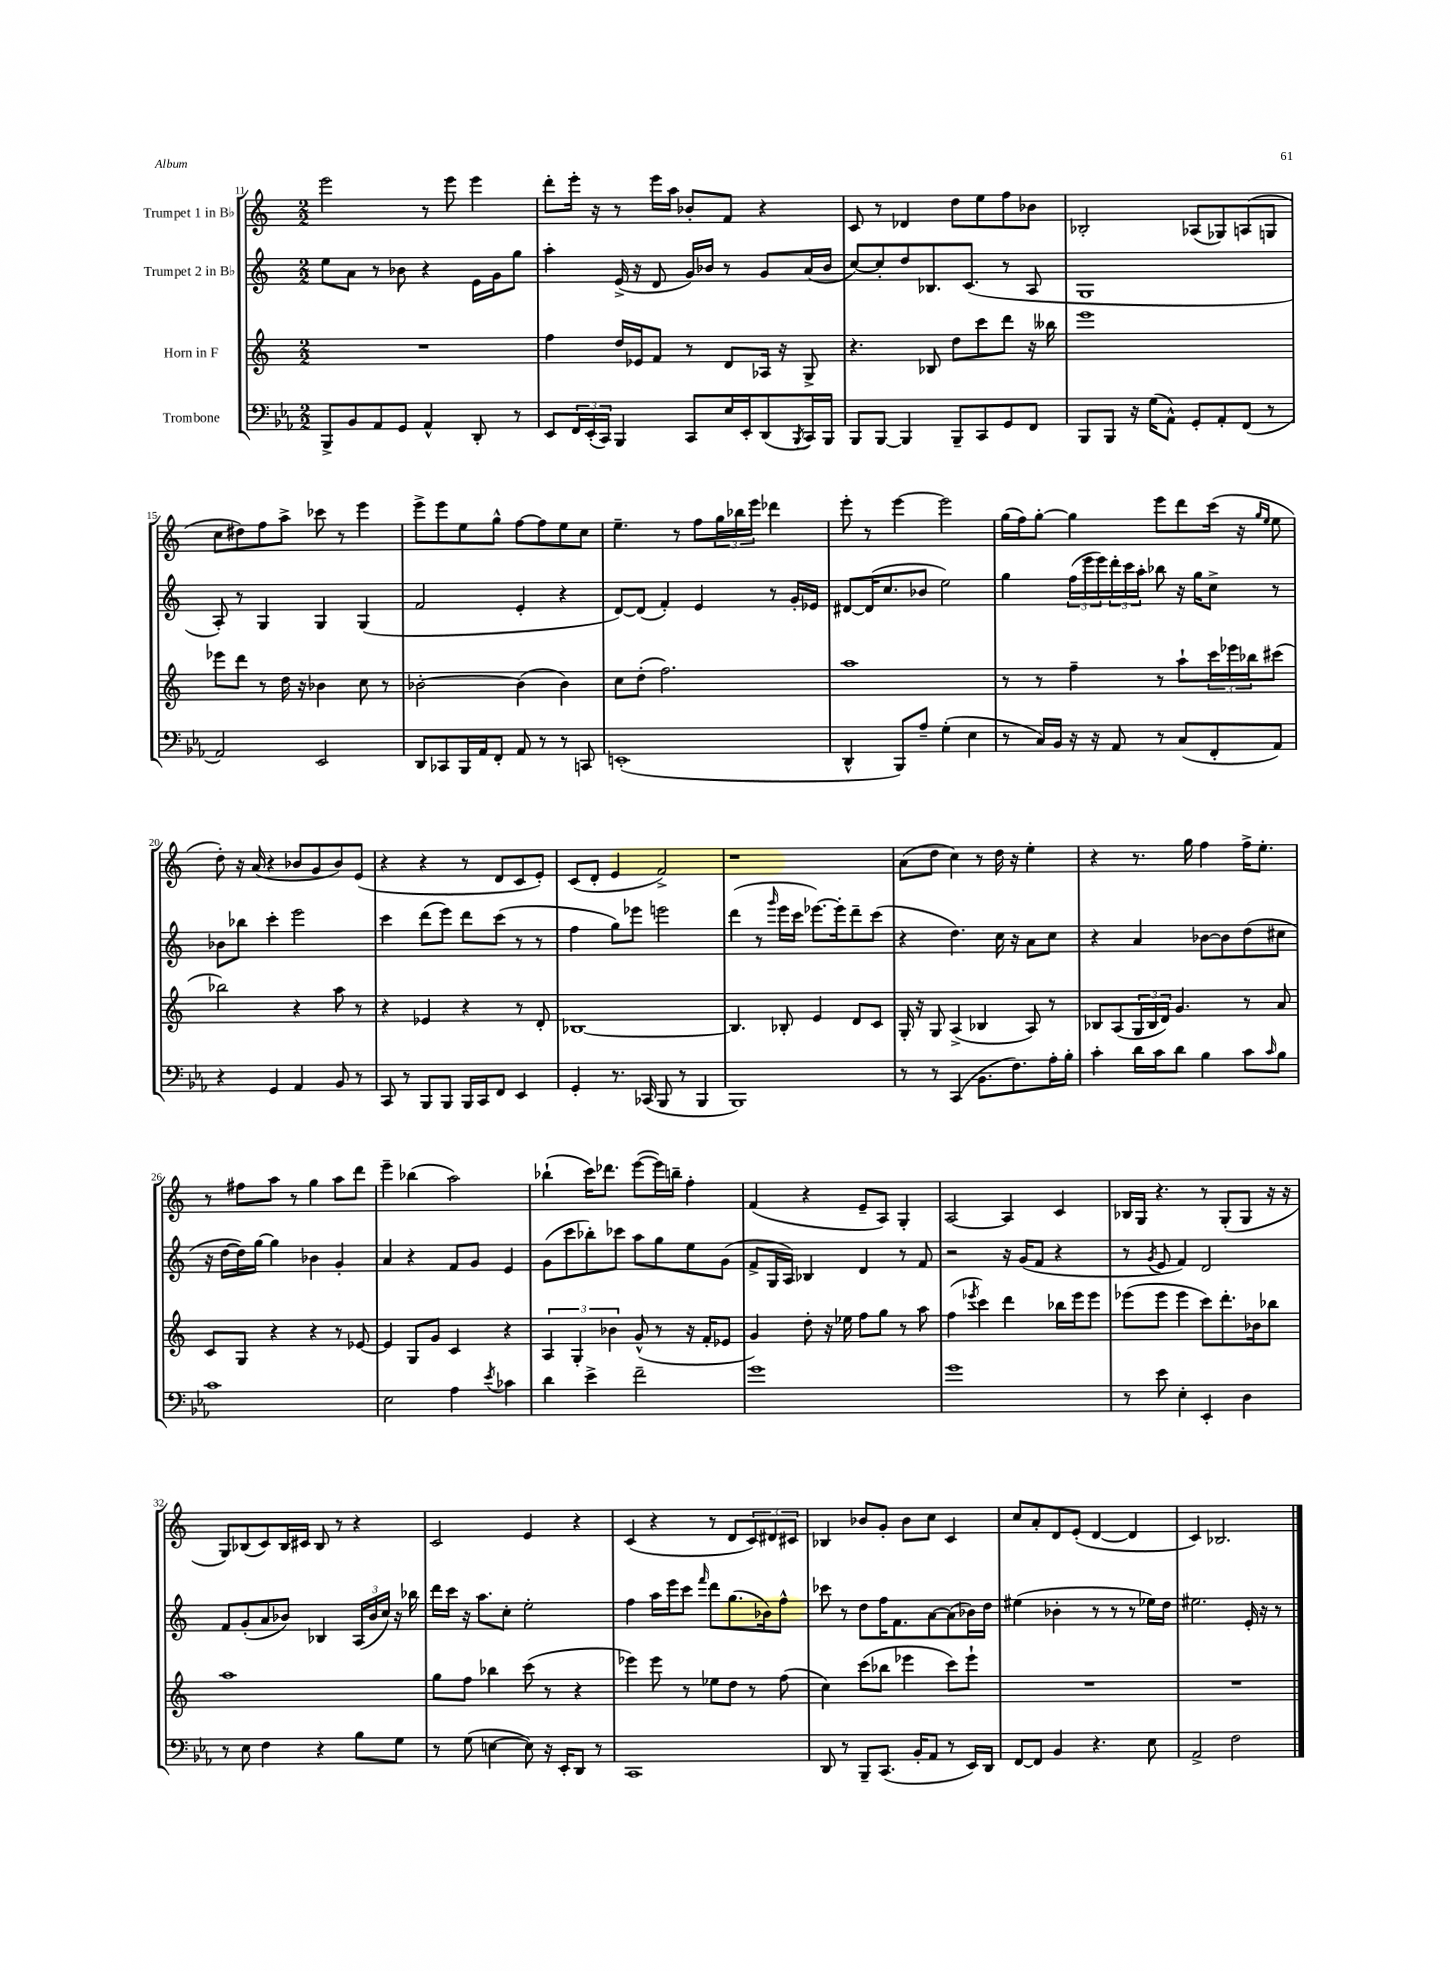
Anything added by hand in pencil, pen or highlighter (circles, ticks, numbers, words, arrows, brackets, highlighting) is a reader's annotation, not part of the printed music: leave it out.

**kern	**kern	**kern	**kern
*part4	*part3	*part2	*part1
*staff4	*staff3	*staff2	*staff1
*I"Trombone	*I"Horn in F	*I"Trumpet 2 in B♭	*I"Trumpet 1 in B♭
*clefF4	*clefG2	*clefG2	*clefG2
*k[b-e-a-]	*k[]	*k[]	*k[]
*M2/2	*M2/2	*M2/2	*M2/2
=11	=11	=11	=11
8BBB-^/L	1r	8ee\L	2eee\
8BB-/	.	8a\J	.
8AA-/	.	8r	.
8GG/J	.	8b-X\	.
4AA-^^/	.	4r	8r
.	.	.	8eee\
8DD'/	.	16e\LL	4eee\
.	.	16g\J	.
8r	.	8gg\J	.
=12	=12	=12	=12
8EE-/L	4ff\	4aa'\	8ddd'\L
24FF/L	.	.	16eee'\Jk
(24EE-'/	.	.	.
.	.	.	16r
24CC/JJ)	.	.	.
4BBB-/	16dd/LL	(16e^/	8r
.	16e-X/J	16r	.
.	8f/J	8d/	16eee\LL
.	.	.	16aa\JJ
8CC/L	8r	16g/LL)	8b-X'/L
.	.	16b-X/JJ	.
16E-/L	8d/L	8r	8f/J
16EE-'/J	.	.	.
(8DD/	16A-X/Jk	8g/L	4r
.	16r	.	.
8qBBB-/	.	.	.
16CC/L)	8G^/	(16a/L	.
16BBB-/JJ	.	16b-/JJ	.
=13	=13	=13	=13
8BBB-/L	4.r	[8cc/L)	8c/
[8BBB-/J	.	8cc'/]	8r
4BBB-/]	.	8dd/	4d-X/
.	8B-X/	8.B-X/	.
8BBB-~/L	8dd\L	.	8dd\L
.	.	(8.c/J	.
8CC/	8ccc\	.	8ee\
8GG/	8ddd\J	8r	8ff\
8FF/J	16r	8A/	8b-X\J
.	16bb--X\	.	.
=14	=14	=14	=14
8BBB-/L	1eee	1G	2B-X'/
8BBB-/J	.	.	.
16r	.	.	.
(16G\KL	.	.	.
8AA-^^\J)	.	.	.
8GG'/L	.	.	(8A-X/L
8AA-'/	.	.	8G-X/)
(8FF/J	.	.	(8An/
8r	.	.	8Gn/J
!!LO:LB:g=z
=15	=15	=15	=15
2AA-/)	8eee-X\L	8A'/)	8cc\L
.	8ddd\J	8r	8dd#X\)
.	8r	4G/	8ff\
.	16dd\	.	8aa^\J
.	16r	.	.
2EE-/	4b-X\	4G/	8ccc-X\
.	.	.	8r
.	8cc\	(4G/	4eee\
.	8r	.	.
=16	=16	=16	=16
8DD/L	[2b-X'\	2f/	8eee^\L
8CC-X/	.	.	8eee\
16BBB-/L	.	.	8ee\
16AA-/J	.	.	.
8FF'/J	.	.	8gg^^\J
8AA-/	(4b-\]	4e'/	[8ff\L
8r	.	.	8ff\]
8r	4b-\)	4r	8ee\
8CCn/	.	.	8cc\J
=17	=17	=17	=17
(1EEn'	8cc\L	[8d/L)	4.ee~\
.	(8dd'\J	(8d/J]	.
.	2.ff\)	4f'/)	.
.	.	.	8r
.	.	4e/	8ff\L
.	.	.	24gg\L
.	.	.	24bb-X\
.	.	.	24eee\JJ
.	.	8r	4ddd-X\
.	.	16g'/LL	.
.	.	16e-X/JJ	.
=18	=18	=18	=18
4DD^^/	1aa	[8d#X/L	8eee'\
.	.	(16d#/K]	8r
.	.	8.cc/	.
8BBB-/L)	.	.	[4eee\
8A-~/J	.	8b-X/J	.
(4G'\	.	2ee\)	2eee\]
4E-\	.	.	.
=19	=19	=19	=19
8r	8r	4gg\	(16gg\LL
.	.	.	16ff\J)
16C/LL)	8r	.	[8gg'\J
16BB-/JJ	.	.	.
16r	4ff~\	(24ff\LL	4gg\]
.	.	24eee\	.
16r	.	.	.
.	.	24eee\)	.
8AA-/	.	24ddd'\	.
.	.	24ccc\	.
.	.	24aa'\JJ	.
8r	8r	8bb-X\	8eee\L
(8C/L	8aa`\L	16r	8ddd\
.	.	16gg\KL	.
8FF'/	24ccc\L	8cc^\J	(16ccc\Jk
.	24eee-X\	.	.
.	.	.	16r
.	24bb-X\J	.	.
.	.	.	16qqgg/LL
.	.	.	16qqee/JJ
8AA-/J)	(8ccc#X\J	8r	8ee\
!!LO:LB:g=z
=20	=20	=20	=20
4r	2bb-X\)	8b-X\L	8dd'\)
.	.	8bb-X\J	16r
.	.	.	(16a/
4GG/	.	4ccc'\	4r
4AA-/	4r	2eee\	8b-X/L
.	.	.	8g/
8BB-/	8aa\	.	8b-/)
8r	8r	.	(8e/J
=21	=21	=21	=21
8CC/	4r	4ccc\	4r
8r	.	.	.
8BBB-/L	4e-X/	(8ddd\L	4r
8BBB-/J	.	8eee\J)	.
16BBB-/LL	4r	8ddd\L	8r
16CC/J	.	.	.
8FF/J	.	(8ccc\J	8d/L
4EE-/	8r	8r	8c/
.	8d'/	8r	8e'/J)
=22	=22	=22	=22
4GG'/	[1B-X	4ff\	(8c/L
.	.	.	8d'/J
8.r	.	8gg\L)	4e/
.	.	8eee-X\J	.
(16CC-X/	.	.	.
8BBB-/	.	2eeen\	2f^/)
8r	.	.	.
4BBB-/	.	.	.
=23	=23	=23	=23
1BBB-)	4.B-/]	(4ddd\	1r
.	.	8r	.
.	.	16qqggg/	.
.	8B-X'/	16eee\LL	.
.	.	16ccc\JJ	.
.	4e/	[8.eee-X\L)	.
.	.	16eee-'\k]	.
.	8d/L	8ddd~\	.
.	8c/J	(8ccc\J	.
=24	=24	=24	=24
8r	16G'/	4r	(8a\L
.	16r	.	.
8r	8G/	.	8dd\J
(4CC/	(4A^/	4.dd\)	4cc\)
8.BB-\L	4B-X/	.	8r
.	.	16cc\	16dd\
8.F\)	.	16r	16r
.	8A/)	8a\L	4ee'\
16A-'\L	8r	8cc\J	.
16B-'\JJ	.	.	.
=25	=25	=25	=25
4c'\	8B-X/L	4r	4r
.	(8A/	.	.
16d\LL	24G/L	4a/	8.r
.	24B-/	.	.
16c\J	.	.	.
.	24d/JJ)	.	.
8d\J	4.g/	.	.
.	.	.	16gg\
4B-\	.	[8b-X\L	4ff\
.	.	8b-\]	.
8c\L	8r	(8dd\	16ff^\KL
.	.	.	8.ee'\J
16qqc/	.	.	.
8B-\J	8a/	8cc#X\J	.
!!LO:LB:g=z
=26	=26	=26	=26
1c	8c/L	16r	8r
.	.	[16dd\LL	.
.	8G/J	16dd\])	8ff#X\L
.	.	[16gg\JJ	.
.	4r	4gg\]	8aa\J
.	.	.	8r
.	4r	4b-X\	4gg\
.	8r	4g'/	8aa\L
.	[8e-X/	.	8ddd\J
=27	=27	=27	=27
2E-\	4e-/]	4a/	4eee~\
.	8G/L	4r	(4bb-X\
.	8g/J	.	.
4A-\	4c/	8f/L	2aa\)
.	.	8g/J	.
8qe-/	.	.	.
4c-X\	4r	4e/	.
=28	=28	=28	=28
4d\	6A/	(8g\L	(4bb-X`\
.	.	8ccc\	.
.	6G'/	.	.
4e-^\	.	8bb-X'\)	16ccc\KL)
.	.	.	8.ddd-X\J
.	6b-X\	.	.
.	.	8ccc-X\J	.
2f~\	(8g^^/	8aa\L	([8eee\L
.	8r	8gg\	16eee\L])
.	.	.	16bbn~\JJ
.	16r	8ee\	4ff'\
.	16f'/KL	.	.
.	8e-X/J	(8g\J	.
=29	=29	=29	=29
1g	4g/)	8f^/L	(4f/
.	.	16G/L	.
.	.	16A/JJ)	.
.	8dd'\	4B-X/	4r
.	16r	.	.
.	16ee-X\	.	.
.	8ff\L	4d/	8e~/L
.	8gg\J	.	8A/J)
.	8r	8r	4G'/
.	8aa\	8f/	.
=30	=30	=30	=30
1g	(4ff\	2r	[2A/
.	8qeee-X/	.	.
.	4ccc\)	.	.
.	4ddd\	16r	4A/]
.	.	(16g/KL	.
.	.	8f/J	.
.	16bb-X\LL	4r	4c/
.	16eee-\J	.	.
.	8eee-\J	.	.
=31	=31	=31	=31
8r	(8eee-X\L	8r	16B-X/LL
.	.	.	16G/JJ
.	.	8qg/	.
8e-\	8eee-\J	8e/	4.r
4E-'\	4eee-\	4f/)	.
4EE-'/	8ccc\L)	2d/	8r
.	8.ddd'\	.	(8G'/L
4D\	.	.	8G/J
.	16b-X\k	.	.
.	8bb-X\J	.	16r
.	.	.	16r
!!LO:LB:g=z
=32	=32	=32	=32
8r	1aa	8f/L	8G/L)
8E-\	.	(8g'/	(8B-X/
4F\	.	8a/	8c/)
.	.	8b-X/J)	16B-/L
.	.	.	16c#X/JJ
4r	.	4B-X/	8B-/
.	.	.	8r
8B-\L	.	(24A/LL	4r
.	.	24b-/	.
.	.	24cc/JJ)	.
8G\J	.	16r	.
.	.	16bb-X\	.
=33	=33	=33	=33
8r	8gg\L	16ddd\LL	2c/
.	.	16ccc\JJ	.
(8G\	8ff\J	16r	.
.	.	8.aa\L	.
[4En\	4bb-X\	.	.
.	.	8cc'\J	.
8E\])	(8ccc\	2ee'\	4e/
16r	8r	.	.
16EE-'/KL	.	.	.
8DD/J	4r	.	4r
8r	.	.	.
=34	=34	=34	=34
1CC	4eee-X\)	4ff\	(4c/
.	8eee-\	16aa\LL	4r
.	.	16eee\J	.
.	8r	8ccc\J	.
.	.	16qqfff/	.
.	8ee-X\L	8ddd\L	8r
.	8dd\J	(8.gg\	8d/L
.	8r	.	12c/)
.	.	16b-X\k)	.
.	.	.	12d#X/
.	(8ff\	8ff^^\J	.
.	.	.	12c#X/J
=35	=35	=35	=35
8DD/	4cc\)	8ccc-X\	4B-X/
8r	.	8r	.
8BBB-~/L	(8ccc\L	8dd\L	8b-X/L
(8.CC/J	8bb-X\J	16ff\K	8g'/J
.	.	8.f\	.
.	4eee-X\	.	8b-\L
16BB-'/KL	.	.	.
8AA-/J	.	[8a\	8cc\J
8r	8ccc\L)	(8a\]	4c/
16EE-/LL)	8eee-`\J	16b-X\L)	.
16DD/JJ	.	16dd\JJ	.
=36	=36	=36	=36
[8FF/L	1r	(4ee#X\	8cc/L
8FF/J]	.	.	8a'/
4BB-/	.	4b-X'\	8d/
.	.	.	(8e'/J
4.r	.	8r	[4d/
.	.	8r	.
.	.	8r	4d/]
8E-\	.	16ee-X\LL)	.
.	.	16dd\JJ	.
=37	=37	=37	=37
2AA-^/	1r	2.ee#X\	4c/)
.	.	.	2.B-X/
2F\	.	.	.
.	.	16e'/	.
.	.	16r	.
.	.	8r	.
==	==	==	==
*-	*-	*-	*-
